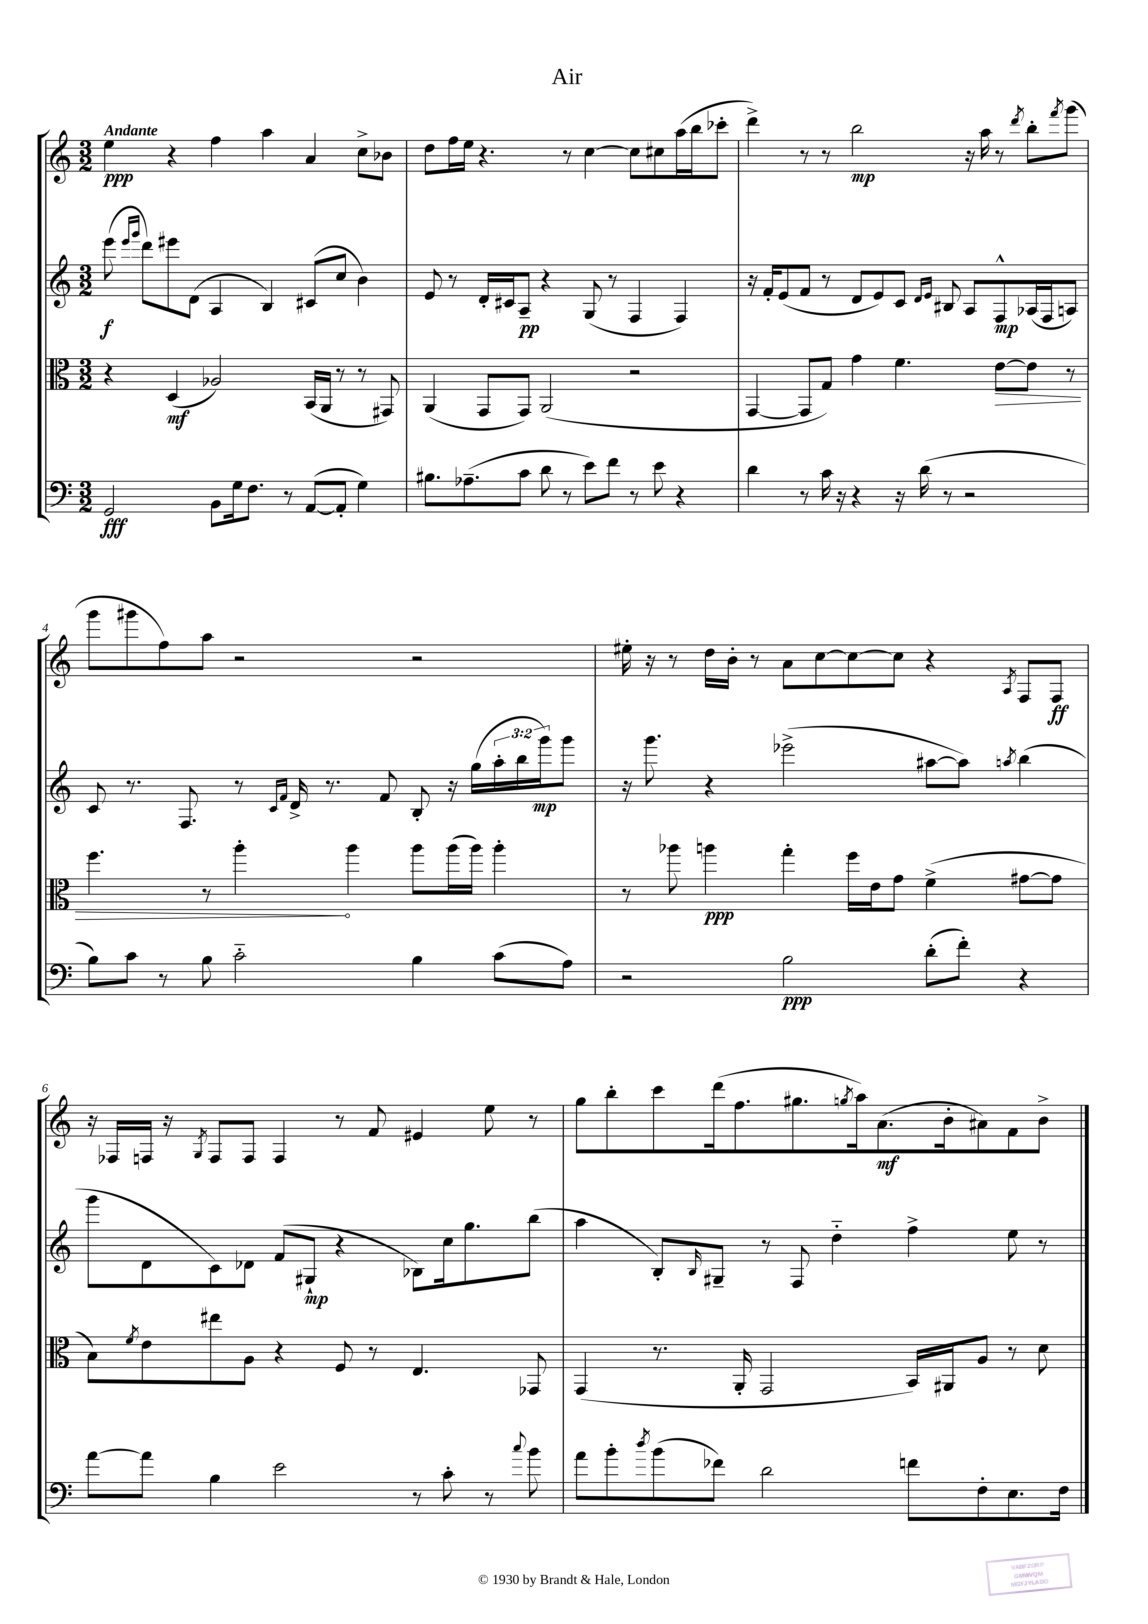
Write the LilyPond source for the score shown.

\header { title = "Air" }
<<
\new StaffGroup <<
\new Staff = "s0" {
    \clef treble \key c \major \numericTimeSignature \time 3/2 \tempo "Andante"
    e''4\ppp r4 f''4 a''4 a'4 c''8-> bes'8 |
    d''8 f''16 e''16 r4. r8 c''4~ c''8 cis''8 a''16( b''16 ces'''8-. |
    d'''4->) r8 r8 b''2\mp r16 a''16 r8 \acciaccatura { d'''8 } b''8-. \acciaccatura { f'''8 } g'''8( |
    g'''8 gis'''8 f''8) a''8 r2 r2 |
    eis''16-. r16 r8 d''16 b'16-. r8 a'8 c''8~ c''8~ c''8 r4 \acciaccatura { a8 } f8 f8\ff |
    r16 fes16 f16 r16 \acciaccatura { g8 } f8 f8 f4 r8 f'8 eis'4 e''8 r8 |
    g''8 b''8-. c'''8 d'''16( f''8. gis''8. \acciaccatura { g''8 } a''16) a'8.\mf( b'16-. ais'8) f'8 b'8-> \bar "|." |
}
\new Staff = "s1" {
    \clef treble \key c \major \numericTimeSignature \time 3/2 \override Staff.TupletNumber.text = #tuplet-number::calc-fraction-text
    e'''8\f( \grace { e'''16 g'''16 } d'''8) eis'''8 d'8( a4 b4) cis'8( c''8 b'4) |
    e'8 r8 d'16-. cis'16 a8--\pp r4 g8( r8 f4 f4) |
    r16 f'16-. e'8( f'8 r8 d'8 e'8) c'8 \grace { d'16 e'16 } bis8 a8 f8-^\mp aes16( f16 a8) |
    c'8 r8. f8. r8 \grace { c'16 f'16 } d'16-> r8. f'8 b8-. r16 g''16( \tuplet 3/2 { a''16-. b''16 g'''16\mp) } g'''8 |
    r16 g'''8. r4 ees'''2->( ais''8~ ais''8) \acciaccatura { a''8 } b''4( |
    g'''8 d'8 c'8) des'8 f'8( gis8-!\mp r4 bes8) c''16 g''8. b''8( |
    a''4 b8-.) \grace { b16 } gis8-- r8 f8 d''4-_ f''4-> e''8 r8 \bar "|." |
}
\new Staff = "s2" {
    \clef alto \key c \major \numericTimeSignature \time 3/2
    r4 d4\mf( aes2) b,16( a,16 r8 r8 gis,8) |
    a,4( g,8 g,8) a,2( r2 |
    g,4~ g,8 g8) g'4 f'4. \once \override Hairpin.circled-tip = ##t e'8~\> e'8 r8 |
    f''4. r8 a''4-.\! a''4 a''8 a''16( a''16) a''4-. |
    r8 aes''8 a''4\ppp g''4-. f''16 e'16 g'8 f'4->( gis'8~ gis'8 |
    b8) \acciaccatura { f'8 } e'8 eis''8 a8 r4 f8 r8 e4. ges,8 |
    g,4( r8. a,16-. g,2 b,16) ais,16 a8 r8 d'8 \bar "|." |
}
\new Staff = "s3" {
    \clef bass \key c \major \numericTimeSignature \time 3/2
    g,2\fff b,8 g16 f8. r8 a,8~( a,8-. g4) |
    bis8. aes8.--( c'8 d'8 r8 e'8) f'8 r8 e'8 r4 |
    d'4 r8 c'16 r16 r4 r16 d'16( r8 r2 |
    b8) c'8 r8 b8 c'2-_ b4 c'8( a8) |
    r2 b2\ppp d'8-.( f'8-.) r4 |
    a'8~ a'8 b4 e'2 r8 c'8-. r8 \appoggiatura { c''8 } b'8 |
    a'8 b'8-. \acciaccatura { d''8 } b'8( fes'8) d'2 f'8 f8-. e8. f16 \bar "|." |
}
>>
>>
